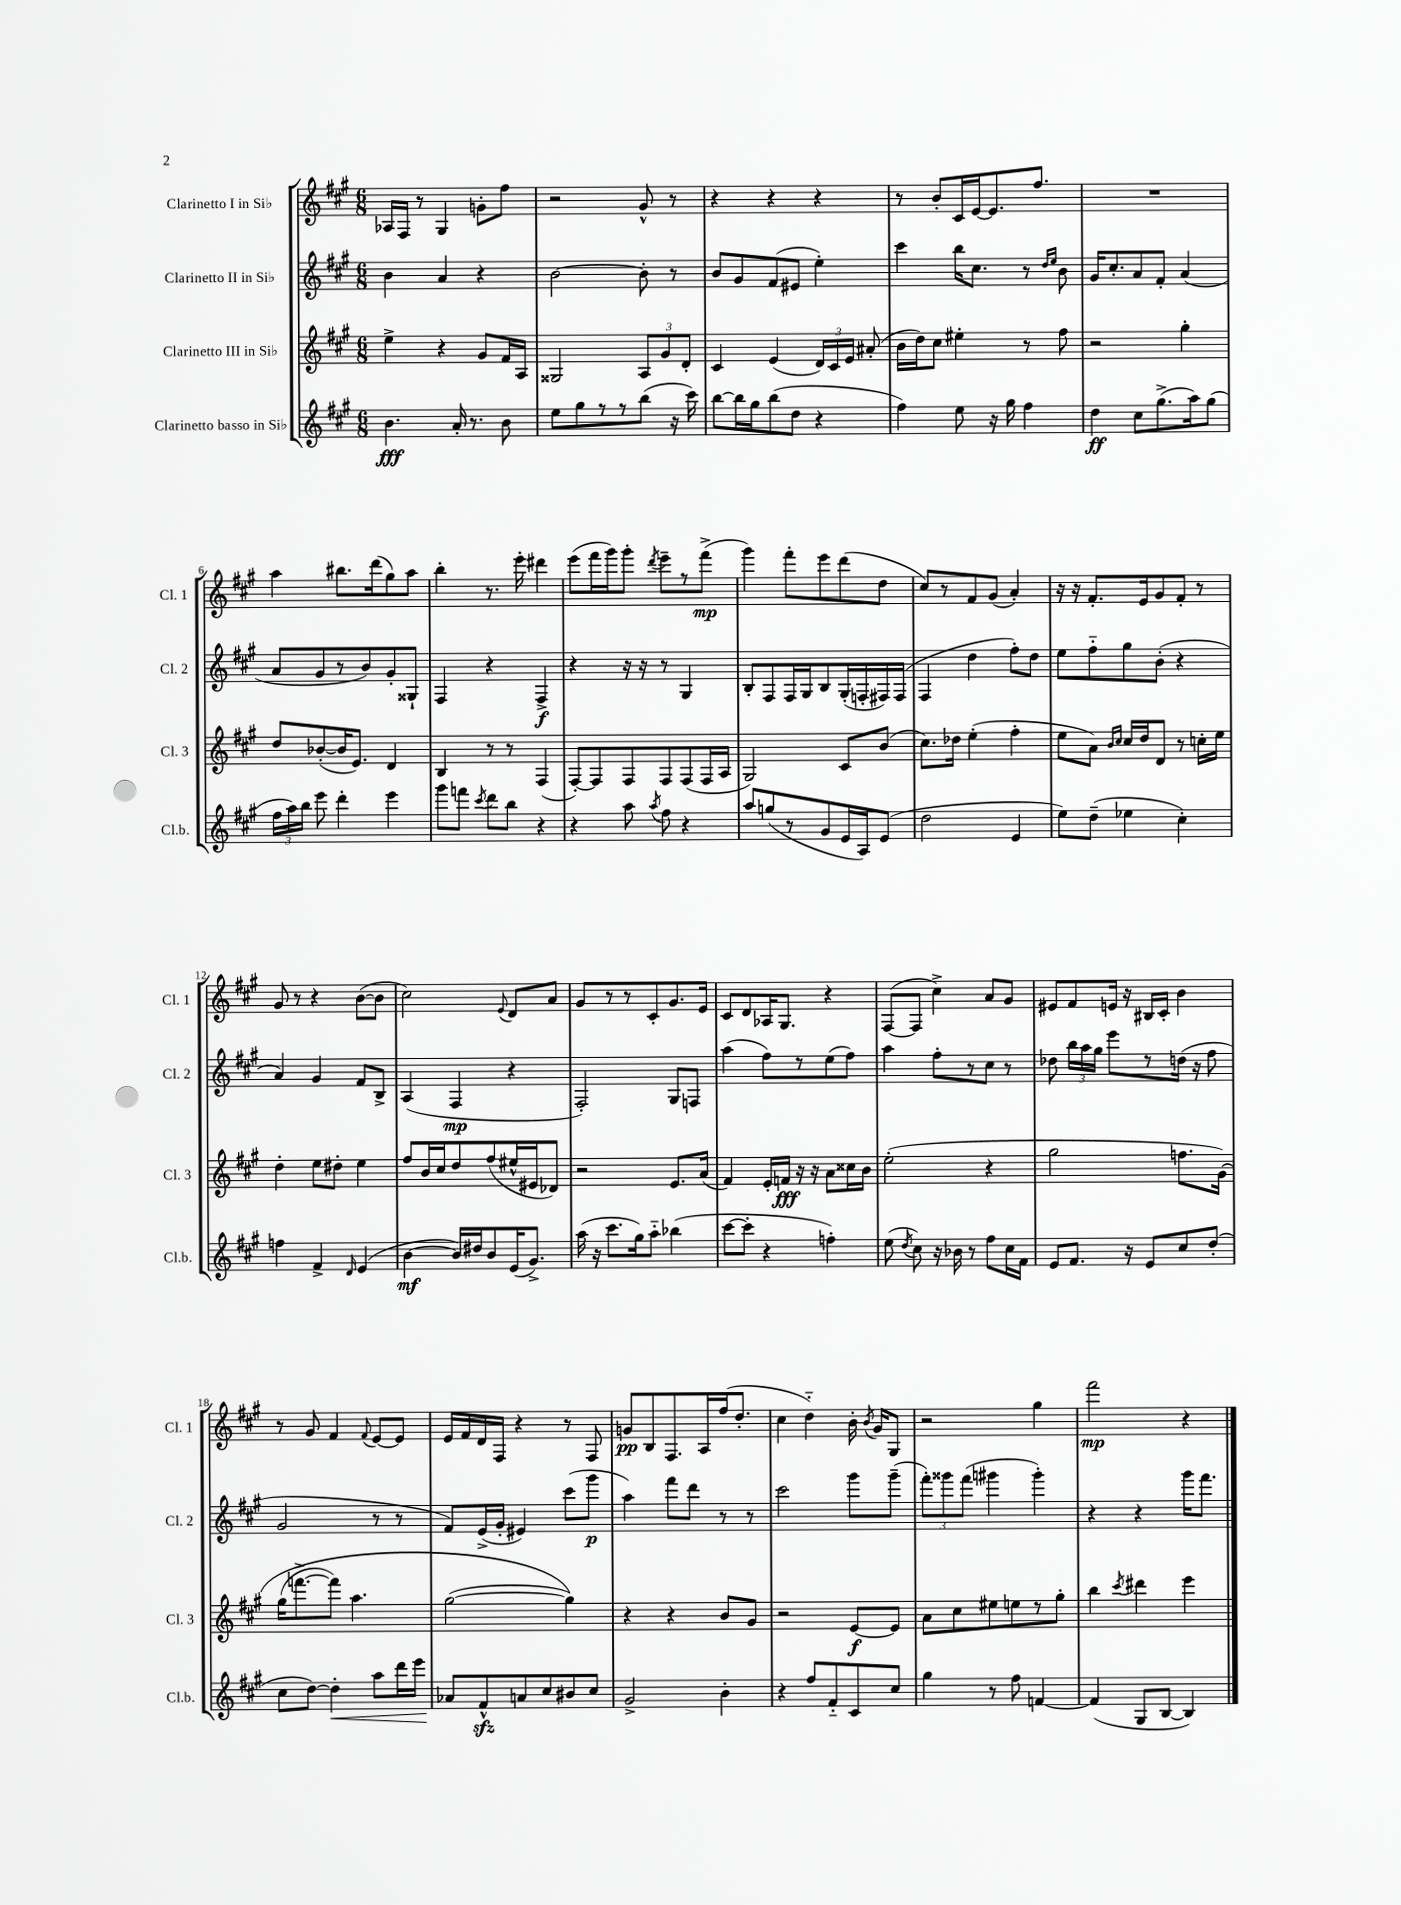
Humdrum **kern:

**kern	**kern	**kern	**kern
*staff4	*staff3	*staff2	*staff1
*clefG2	*clefG2	*clefG2	*clefG2
*k[f#c#g#]	*k[f#c#g#]	*k[f#c#g#]	*k[f#c#g#]
*M6/8	*M6/8	*M6/8	*M6/8
4.b	4ee^	4b	16A-
.	.	.	16F#
.	.	.	8r
.	4r	4a	4G#
16a'	.	.	.
8.r	.	.	.
.	8g#	4r	8g'
8b	16f#	.	8ff#
.	16A	.	.
=	=	=	=
8ee	2G##	[2b	2r
8gg#	.	.	.
8r	.	.	.
8r	.	.	.
(8bb	12A	8b']	8g#^^
.	12g#	.	.
16r	.	8r	8r
.	12d'	.	.
16ccc#)	.	.	.
=	=	=	=
[8bb	4c#	8b	4r
16bb]	.	8g#	.
16gg#	.	.	.
(8bb	(4e	(8f#	4r
8dd	.	8e#	.
4r	24d)	4ee')	4r
.	24c#	.	.
.	24e	.	.
.	(8a#'	.	.
=	=	=	=
4ff#)	16b	4ccc#	8r
.	16dd)	.	.
.	8cc#	.	8b'
8ee	4ee#'	16bb	16c#
.	.	8.cc#	[16e
16r	.	.	8.e]
16gg#	.	.	.
4ff#	8r	8r	.
.	.	.	8.ff#
.	.	16qqdd	.
.	.	16qqee	.
.	8ff#	8b	.
=	=	=	=
4dd	2r	16g#	2.r
.	.	8.cc#'	.
8cc#	.	8a	.
(8.gg#^	.	8f#'	.
.	4gg#'	(4a	.
16aa)	.	.	.
(8gg#	.	.	.
=	=	=	=
24ff#	8dd	8a	4aa
24aa)	.	.	.
24bb	.	.	.
8eee	([8b-'	8g#	.
4ddd'	16b-]	8r	8.bb#
.	8.e)	.	.
.	.	8b)	.
.	.	.	(16ddd
4eee	4d	8g#'	8gg#)
.	.	8G##`	8aa
=	=	=	=
8ggg#	4B	4F#	4bb'
8fff	.	.	.
8qccc#	.	.	.
8ddd	8r	4r	8.r
8bb	8r	.	.
.	.	.	16eee'
4r	(4F#	4F#^	4ddd#
=	=	=	=
4r	[8F#')	4r	(8eee
.	8F#]	.	16fff#
.	.	.	16ggg#)
8aa	8F#	16r	8ggg#'
.	.	16r	.
8qaa	.	.	8qddd
8ff#	8F#	8r	8eee~
4r	(8F#	4G#	8r
.	16F#	.	(8fff#^
.	16A	.	.
=	=	=	=
8aa	2G#)	8B'	4ggg#)
(8gg	.	8F#	.
8r	.	16F#	8fff#'
.	.	16G#	.
8g#	.	8B	8eee
16e	8c#	(16G#'	(8ddd
16A)	.	16F'	.
(8e	(8b	16F#)	8dd
.	.	(16F#	.
=	=	=	=
2dd	8.cc#)	4F#	8cc#)
.	.	.	8r
.	16dd-	.	.
.	(4ee'	4dd	8f#
.	.	.	(8g#
4e	4ff#'	8ff#')	4a')
.	.	8dd	.
=	=	=	=
8ee)	8ee	8ee	16r
.	.	.	16r
(8dd~	8a)	8ff#'~	8.f#'
.	16qqb	.	.
.	16qqcc#	.	.
4ee-	16cc#	8gg#	.
.	16dd	.	16e
.	8d	(8b'	8g#
4cc#')	8r	4r	8f#'
.	16cc'	.	8r
.	16ee	.	.
=	=	=	=
4ff	4dd'	4a)	8g#
.	.	.	8r
4f#^	8ee	4g#	4r
.	8dd#'	.	.
16qqd	.	.	.
(4e	4ee	8f#	([8b
.	.	8B^	8b]
=	=	=	=
[4b	8ff#	(4A	2cc#)
.	16b	.	.
.	16cc#	.	.
16b])	8dd	4F#	.
16dd#	.	.	.
8b	(8ff#	.	.
.	.	.	8qqe
(16e	16ee#^^	4r	8d
8.g#^)	16e#	.	.
.	8d-)	.	8a
=	=	=	=
(16aa	2r	2F#')	8g#
16r	.	.	.
8.ccc#	.	.	8r
.	.	.	8r
16gg#)	.	.	.
8aa'~	.	.	8c#'
(4bb-	8.e	8G#	8.g#
.	.	8F	.
.	(16a	.	16e
=	=	=	=
[8ccc#	4f#)	(4aa	8c#
8ccc#']	.	.	8d
4r	16e'	8ff#)	16A-
.	16f	.	8.G#
.	16r	8r	.
.	16r	.	.
4ff')	8a	(8ee	4r
.	16cc##	8ff#)	.
.	16b	.	.
=	=	=	=
(8ee	(2ee'	4aa	([8F#
8qdd	.	.	.
8cc#)	.	.	8F#]
16r	.	8ff#'	4cc#^)
16b-	.	.	.
8r	.	8r	.
8ff#	4r	8cc#	8a
16cc#	.	8r	8g#
16f#	.	.	.
=	=	=	=
8e	2gg#	8dd-	8e#
8.f#	.	24bb	8f#
.	.	24aa	.
.	.	24gg#	.
.	.	8eee	16e
16r	.	.	16r
8e	.	8r	16B#
.	.	.	16c#'
8cc#	8.ff	(16dd	4b
.	.	16r	.
(8dd'	.	8ff#	.
.	&(16g#)	.	.
=	=	=	=
8cc#	(16gg#	2g#	8r
.	[8.fff^	.	.
[8dd)	.	.	8g#
4dd']	8fff])	.	4f#
.	4.aa	.	.
.	.	.	8qqf#
8aa	.	8r	[8e
16ddd	.	8r	8e]
16eee	.	.	.
=	=	=	=
8a-	([2gg#	8f#)	16e
.	.	.	16f#
8f#^^	.	(16e^	16d
.	.	16g#'	16F#
8a	.	4e#)	4r
8cc#	.	.	.
8b#	4gg#])&)	(8ccc#	8r
8cc#	.	8ggg#	8F#
=	=	=	=
2g#^	4r	4aa)	8g
.	.	.	8B
.	4r	8fff#	8.F#
.	.	8ddd	.
.	.	.	16A
4b'	8b	8r	(16ff#
.	.	.	8.dd'
.	8g#	8r	.
=	=	=	=
4r	2r	2ccc#	4cc#
8ff#	.	.	4dd'~)
8f#'~	.	.	.
8c#	[8e	8ggg#	16b'
.	.	.	8qb
.	.	.	16g#
8cc#	8e]	(8ggg#~	8G#
=	=	=	=
4gg#	8a	12fff#')	2r
.	.	12ggg##	.
.	8cc#	.	.
.	.	(12fff#	.
8r	8ee#	4ggg#	.
8ff#	8ee	.	.
[4f	8r	4ggg#')	4gg#
.	8gg#'	.	.
=	=	=	=
(4f]	4bb	4r	2fff#
.	8qccc#	.	.
8G#	4ddd#	4r	.
[8B	.	.	.
4B])	4eee	16ggg#	4r
.	.	8.fff#	.
==	==	==	==
*-	*-	*-	*-
